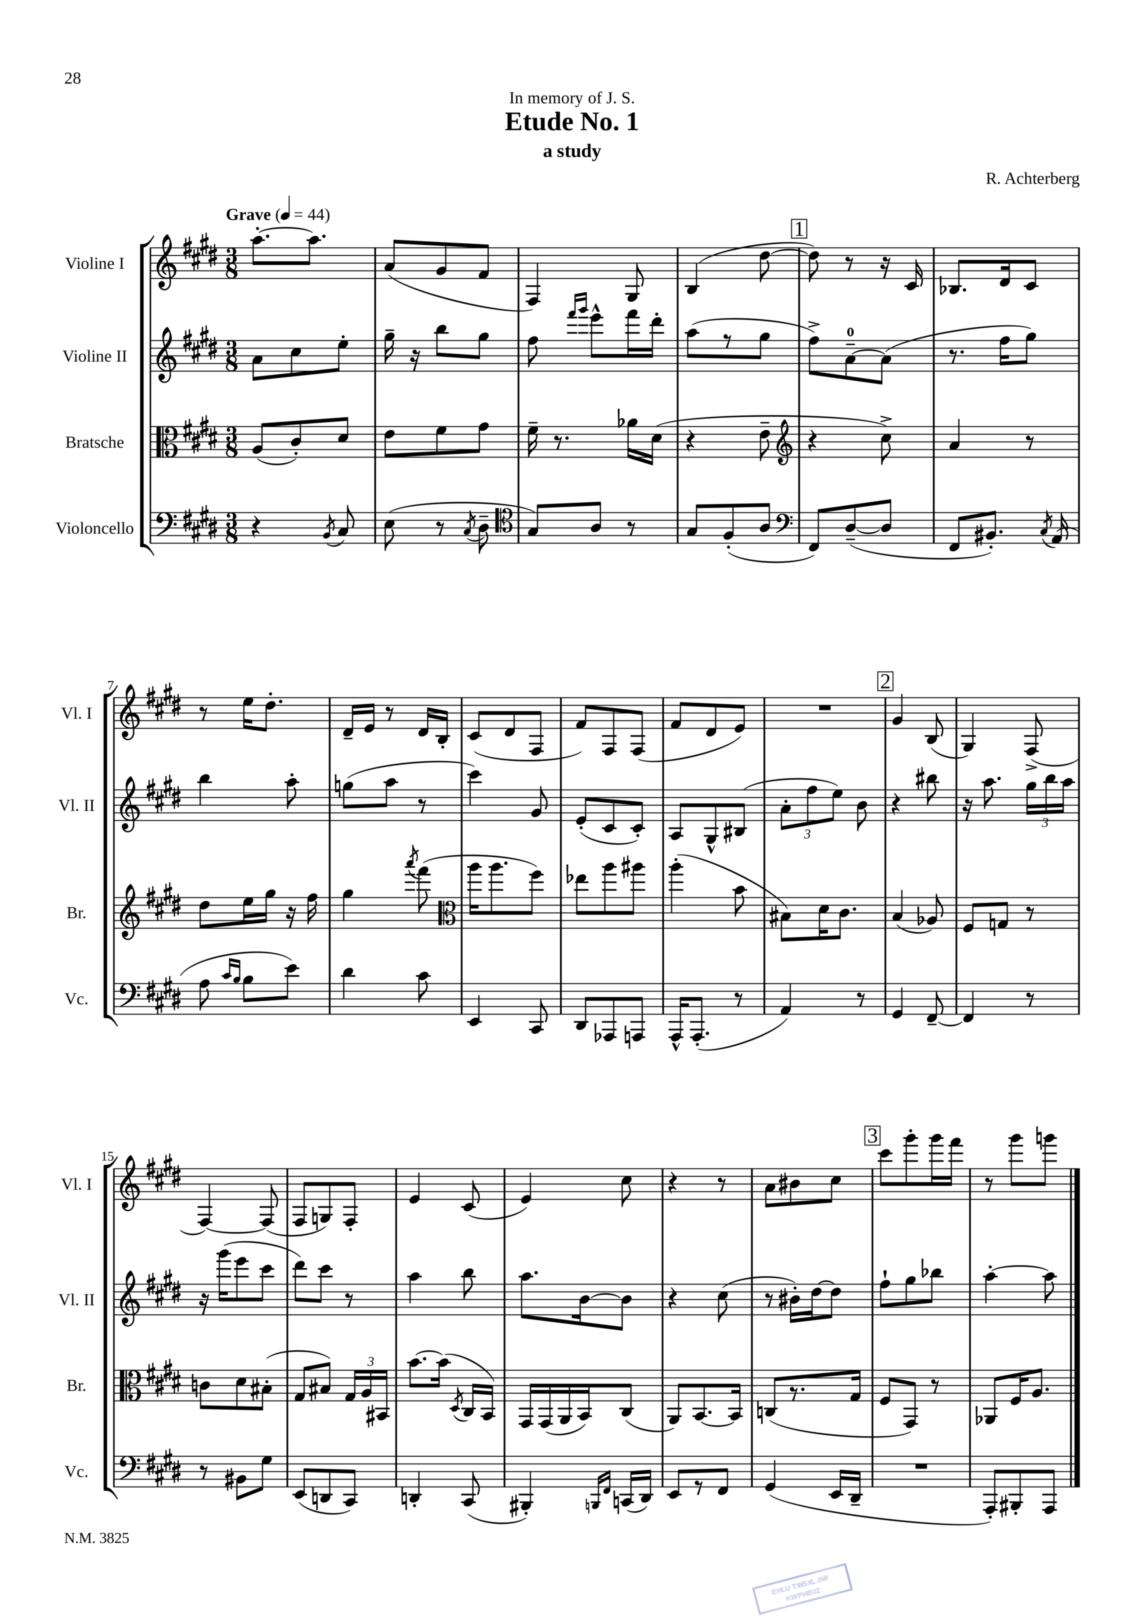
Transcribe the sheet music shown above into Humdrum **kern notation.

**kern	**kern	**kern	**kern
*part4	*part3	*part2	*part1
*staff4	*staff3	*staff2	*staff1
*I"Violoncello	*I"Bratsche	*I"Violine II	*I"Violine I
*I'Vc.	*I'Br.	*I'Vl. II	*I'Vl. I
*clefF4	*clefC3	*clefG2	*clefG2
*k[f#c#g#d#]	*k[f#c#g#d#]	*k[f#c#g#d#]	*k[f#c#g#d#]
*M3/8	*M3/8	*M3/8	*M3/8
*MM44	*MM44	*MM44	*MM44
=1	=1	=1	=1
!	!	!	!LO:TX:a:B:t=Grave
4r	(8A/L	8a\L	[8.aa'\L
.	8c#'/)	8cc#\	.
.	.	.	8.aa\J]
8qBB/	.	.	.
8C#/	8d#/J	8ee'\J	.
=2	=2	=2	=2
(8E\	8e\L	16gg#~\	(8a/L
.	.	16r	.
8r	8f#\	8bb\L	8g#/
8qC#/	.	.	.
8D#~\	8g#\J	8gg#\J	8f#/J
=3	=3	=3	=3
*clefC4	*	*	*
8G#/L)	16f#~\	8ff#\	4F#/)
.	8.r	.	.
.	.	16qqfff#/LL	.
.	.	16qqggg#/JJ	.
8A/J	.	8eee^^\L	.
8r	16a-X\LL	16fff#\L	8G#/
.	(16d#\JJ	16ddd#'\JJ	.
=4	=4	=4	=4
8G#/L	4r	(8aa\L	(4B/
(8F#'/	.	8r	.
8A/J	8e~\	8gg#\J	[8dd#\
!!LO:REH:place=s1:t=1
=5	=5	=5	=5
*clefF4	*clefG2	*	*
8FF#/L)	4r	8ff#^\L)	8dd#\])
([8D#~/	.	[8a~\	8r
8D#/J]	8cc#^\)	(8a\J]	16r
.	.	.	16c#/
=6	=6	=6	=6
8FF#/L	4a/	8.r	8.B-X/L
8.BB#X'/J)	.	.	.
.	.	16ff#\KL	16d#/k
.	8r	8gg#\J)	8c#/J
8qC#/	.	.	.
(16AA/	.	.	.
!!LO:LB:g=z
=7	=7	=7	=7
8A\	8dd#\L	4bb\	8r
16qqc#/LL	.	.	.
16qqB/JJ	.	.	.
8B\L	16ee\L	.	16ee\KL
.	16gg#\JJ	.	8.dd#'\J
8e\J)	16r	8aa'\	.
.	16ff#\	.	.
=8	=8	=8	=8
4d#\	4gg#\	(8ggn\L	16d#~/LL
.	.	.	16e/JJ
.	.	8aa\J	8r
.	8qaaa/	.	.
8c#\	(8fff#\	8r	16d#/LL
.	.	.	16B'/JJ
=9	=9	=9	=9
*	*clefC3	*	*
4EE/	16aa\KL	4ccc#\)	(8c#/L
.	8.aa\	.	.
.	.	.	8d#/
8CC#/	8ff#\J)	8g#/	8F#/J
=10	=10	=10	=10
8DD#/L	8ee-X\L	(8e'/L	8f#/L)
8AAA-X/	8aa\	8c#/	8F#/
8AAAn/J	8aa#X\J	8c#'/J)	(8F#/J
=11	=11	=11	=11
16AAA^^/KL	(4aa'\	8A/L	8f#/L
(8.AAA'/J	.	.	.
.	.	8G#^^/	8d#/
8r	8b\	(8B#X/J	8e/J)
=12	=12	=12	=12
4AA/)	8B#X\L)	12a'\L	4.r
.	.	12ff#\	.
.	16d#\K	.	.
.	.	12ee\J)	.
.	8.c#\J	.	.
8r	.	8b\	.
!!LO:REH:place=s1:t=2
=13	=13	=13	=13
4GG#/	(4B/	4r	4g#/
[8FF#~/	8A-X/)	8bb#X\	(8B/
=14	=14	=14	=14
4FF#/]	8F#/L	16r	4G#/)
.	.	8.aa\	.
.	8Gn/J	.	.
8r	8r	24gg#\LL	(8F#^/
.	.	24bb\	.
.	.	24aa\JJ	.
!!LO:LB:g=z
=15	=15	=15	=15
8r	8cn\L	16r	[4F#/)
.	.	(16ggg#\KL	.
8BB#X\L	8d#\	8eee\	.
8G#\J	(8B#X'\J	8ccc#\J	(8F#/]
=16	=16	=16	=16
(8EE/L	8G#/L	8ddd#\L)	8F#/L
8DDn/	8B#X/J)	8ccc#\J	8Gn/)
8CC#/J)	24G#/LL	8r	8F#'/J
.	24A/	.	.
.	24BB#X/JJ	.	.
=17	=17	=17	=17
4DDn'/	[8.b\L	4aa\	4e/
.	(16b\Jk]	.	.
.	8qD#/	.	.
(8CC#/	16C#/LL	8bb\	(8c#/
.	16BB/JJ)	.	.
=18	=18	=18	=18
4BBB#X'/)	16GG#/LL	8.aa\L	4e/)
.	(16GG#/	.	.
.	16AA/	.	.
.	16BB/J)	[16b\k	.
16qqBBBn/LL	.	.	.
16qqFF#/JJ	.	.	.
(16CCn/LL	(8C#/J	8b\J]	8cc#\
16DD#/JJ)	.	.	.
=19	=19	=19	=19
8EE/L	8AA/L)	4r	4r
8r	[8.BB/	.	.
8FF#/J	.	(8cc#\	8r
.	16BB/Jk]	.	.
=20	=20	=20	=20
(4GG#/	(8Cn/L	8r	8a\L
.	8.r	16b#X'\LL)	8b#X\
.	.	[16dd#\J	.
16EE/LL	.	8dd#\J]	8cc#\J
16DD#~/JJ	16G#/Jk	.	.
!!LO:REH:place=s1:t=3
=21	=21	=21	=21
4.r	8F#/L	8ff#`\L	8ccc#\L
.	8GG#/J)	8gg#\	8ggg#'\
.	8r	8bb-X\J	16ggg#\L
.	.	.	16fff#\JJ
=22	=22	=22	=22
8AAA'/L)	8AA-X/L	[4aa'\	8r
8BBB#X'/	16F#/K	.	8ggg#\L
.	8.A/J	.	.
8AAA/J	.	8aa\]	8gggn\J
==	==	==	==
*-	*-	*-	*-
